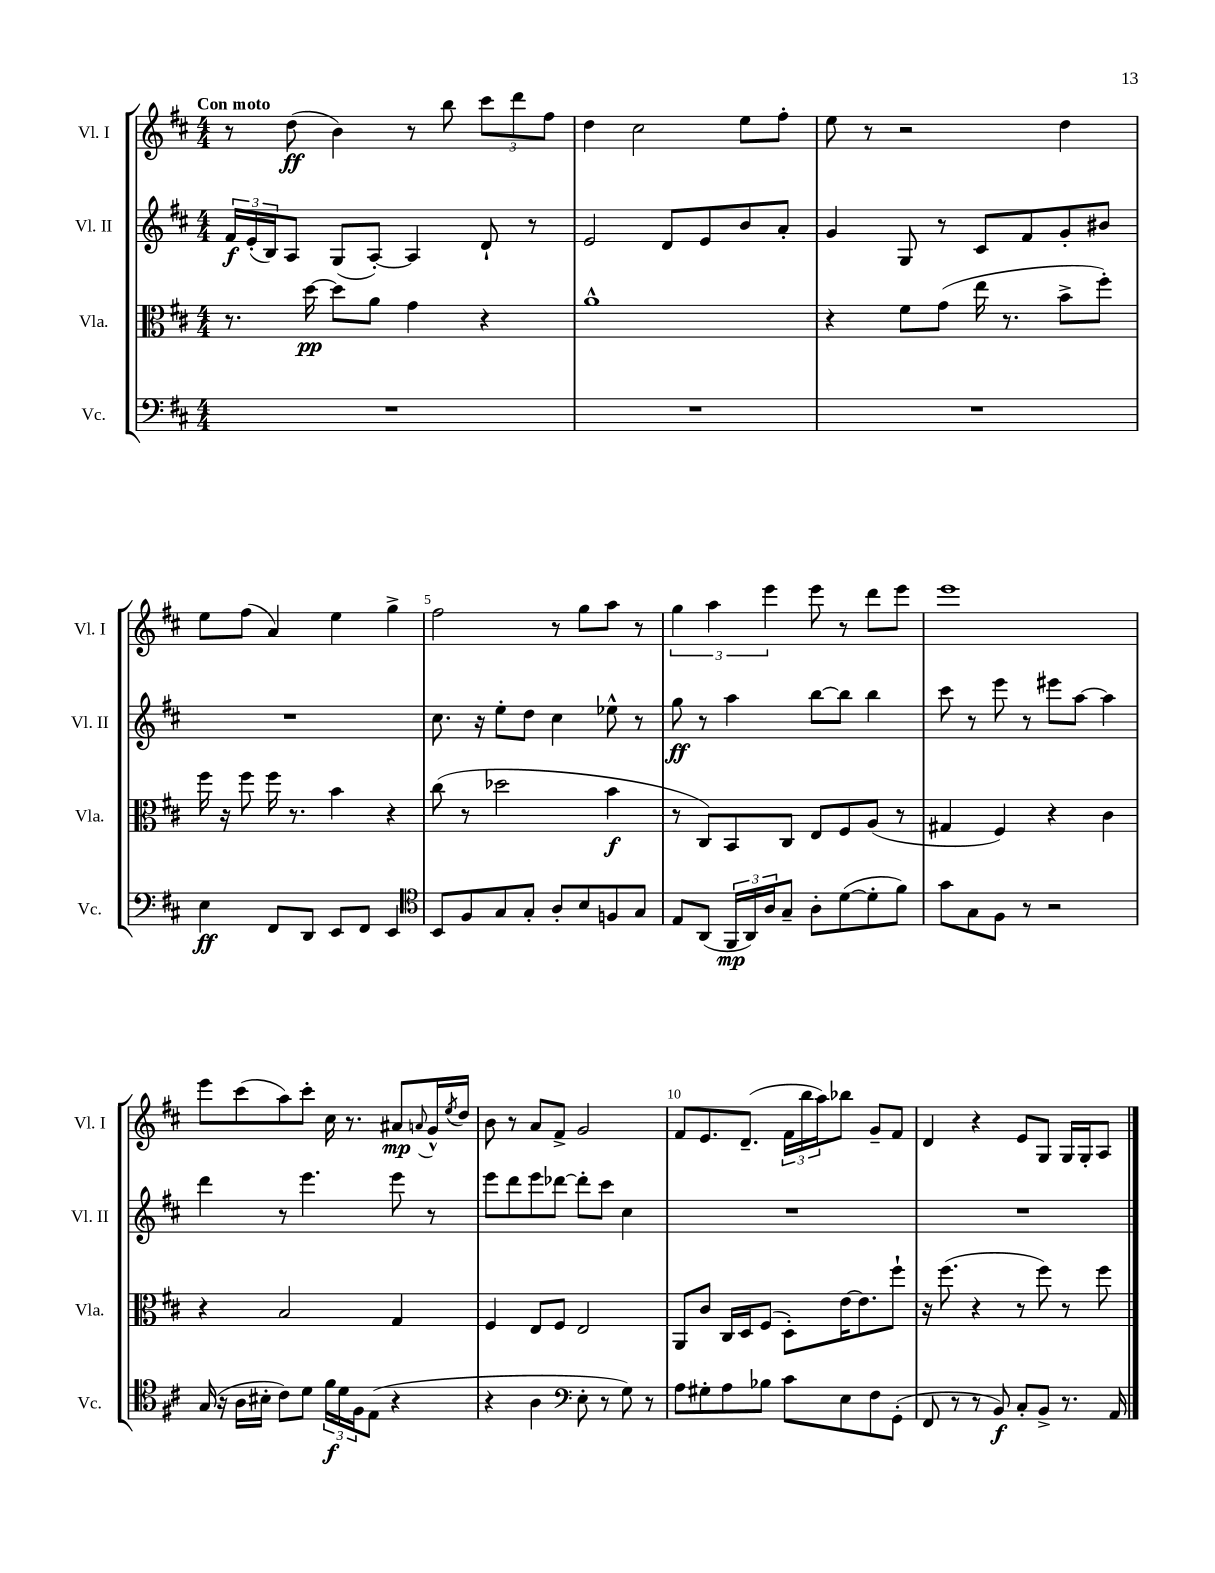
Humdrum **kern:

**kern	**kern	**kern	**kern
*staff4	*staff3	*staff2	*staff1
*clefF4	*clefC3	*clefG2	*clefG2
*k[f#c#]	*k[f#c#]	*k[f#c#]	*k[f#c#]
*M4/4	*M4/4	*M4/4	*M4/4
1r	8.r	24f#	8r
.	.	(24e'	.
.	.	24B)	.
.	.	8A	(8dd
.	[16dd	.	.
.	8dd]	(8G	4b)
.	8a	[8A')	.
.	4g	4A]	8r
.	.	.	8bb
.	4r	8d`	12ccc#
.	.	.	12ddd
.	.	8r	.
.	.	.	12ff#
=	=	=	=
1r	1a^^	2e	4dd
.	.	.	2cc#
.	.	8d	.
.	.	8e	.
.	.	8b	8ee
.	.	8a'	8ff#'
=	=	=	=
1r	4r	4g	8ee
.	.	.	8r
.	8f#	8G	2r
.	(8g	8r	.
.	16ee	8c#	.
.	8.r	.	.
.	.	8f#	.
.	8b^	8g'	4dd
.	8ff#')	8b#	.
=	=	=	=
4E	16ff#	1r	8ee
.	16r	.	.
.	8ff#	.	(8ff#
8FF#	16ff#	.	4a)
.	8.r	.	.
8DD	.	.	.
8EE	4b	.	4ee
8FF#	.	.	.
4EE	4r	.	4gg^
=	=	=	=
*clefC4	*	*	*
8BB	(8cc#	8.cc#	2ff#
8F#	8r	.	.
.	.	16r	.
8G	2dd-	8ee'	.
8G'	.	8dd	.
8A'	.	4cc#	8r
8B	.	.	8gg
8F	4b	8ee-^^	8aa
8G	.	8r	8r
=	=	=	=
8E	8r	8gg	6gg
(8AA	8C#)	8r	.
.	.	.	6aa
24FF#	8BB	4aa	.
24AA)	.	.	.
24A	.	.	6eee
8G~	8C#	.	.
8A'	8E	[8bb	8eee
([8d	8F#	8bb]	8r
8d']	(8A	4bb	8ddd
8f#)	8r	.	8eee
=	=	=	=
8g	4G#	8ccc#	1eee
8G	.	8r	.
8F#	4F#)	8eee	.
8r	.	8r	.
2r	4r	8eee#	.
.	.	[8aa	.
.	4c#	4aa]	.
=	=	=	=
(16G	4r	4ddd	8eee
16r	.	.	.
16A	.	.	(8ccc#
16B#'	.	.	.
8c#)	2B	8r	8aa)
8d	.	4.eee	8ccc#'
24f#	.	.	16cc#
24d	.	.	.
.	.	.	8.r
24F#	.	.	.
(8E	.	.	.
4r	4G	8eee	8a#
.	.	.	8qqa
.	.	8r	16g^^
.	.	.	8qee
.	.	.	16dd
=	=	=	=
4r	4F#	8eee	8b
.	.	8ddd	8r
4A	8E	8eee	8a
.	8F#	[8ddd-	8f#^
*clefF4	*	*	*
8E'	2E	8ddd-']	2g
8r	.	8ccc#	.
8G)	.	4cc#	.
8r	.	.	.
=	=	=	=
8A	8AA	1r	8f#
8G#'	8c#	.	8.e
8A	16C#	.	.
.	16D	.	(8.d~
8B-	(8F#	.	.
8c#	8D')	.	24f#
.	.	.	24bb
.	.	.	24aa)
8E	[16e	.	8bb-
.	8.e]	.	.
8F#	.	.	8g~
(8GG'	8ff#`	.	8f#
=	=	=	=
8FF#	16r	1r	4d
.	(8.ff#	.	.
8r	.	.	.
8r	4r	.	4r
8BB)	.	.	.
8C#'	8r	.	8e
8BB^	8ff#)	.	8G
8.r	8r	.	16G
.	.	.	16G'
.	8ff#	.	8A
16AA	.	.	.
==	==	==	==
*-	*-	*-	*-
